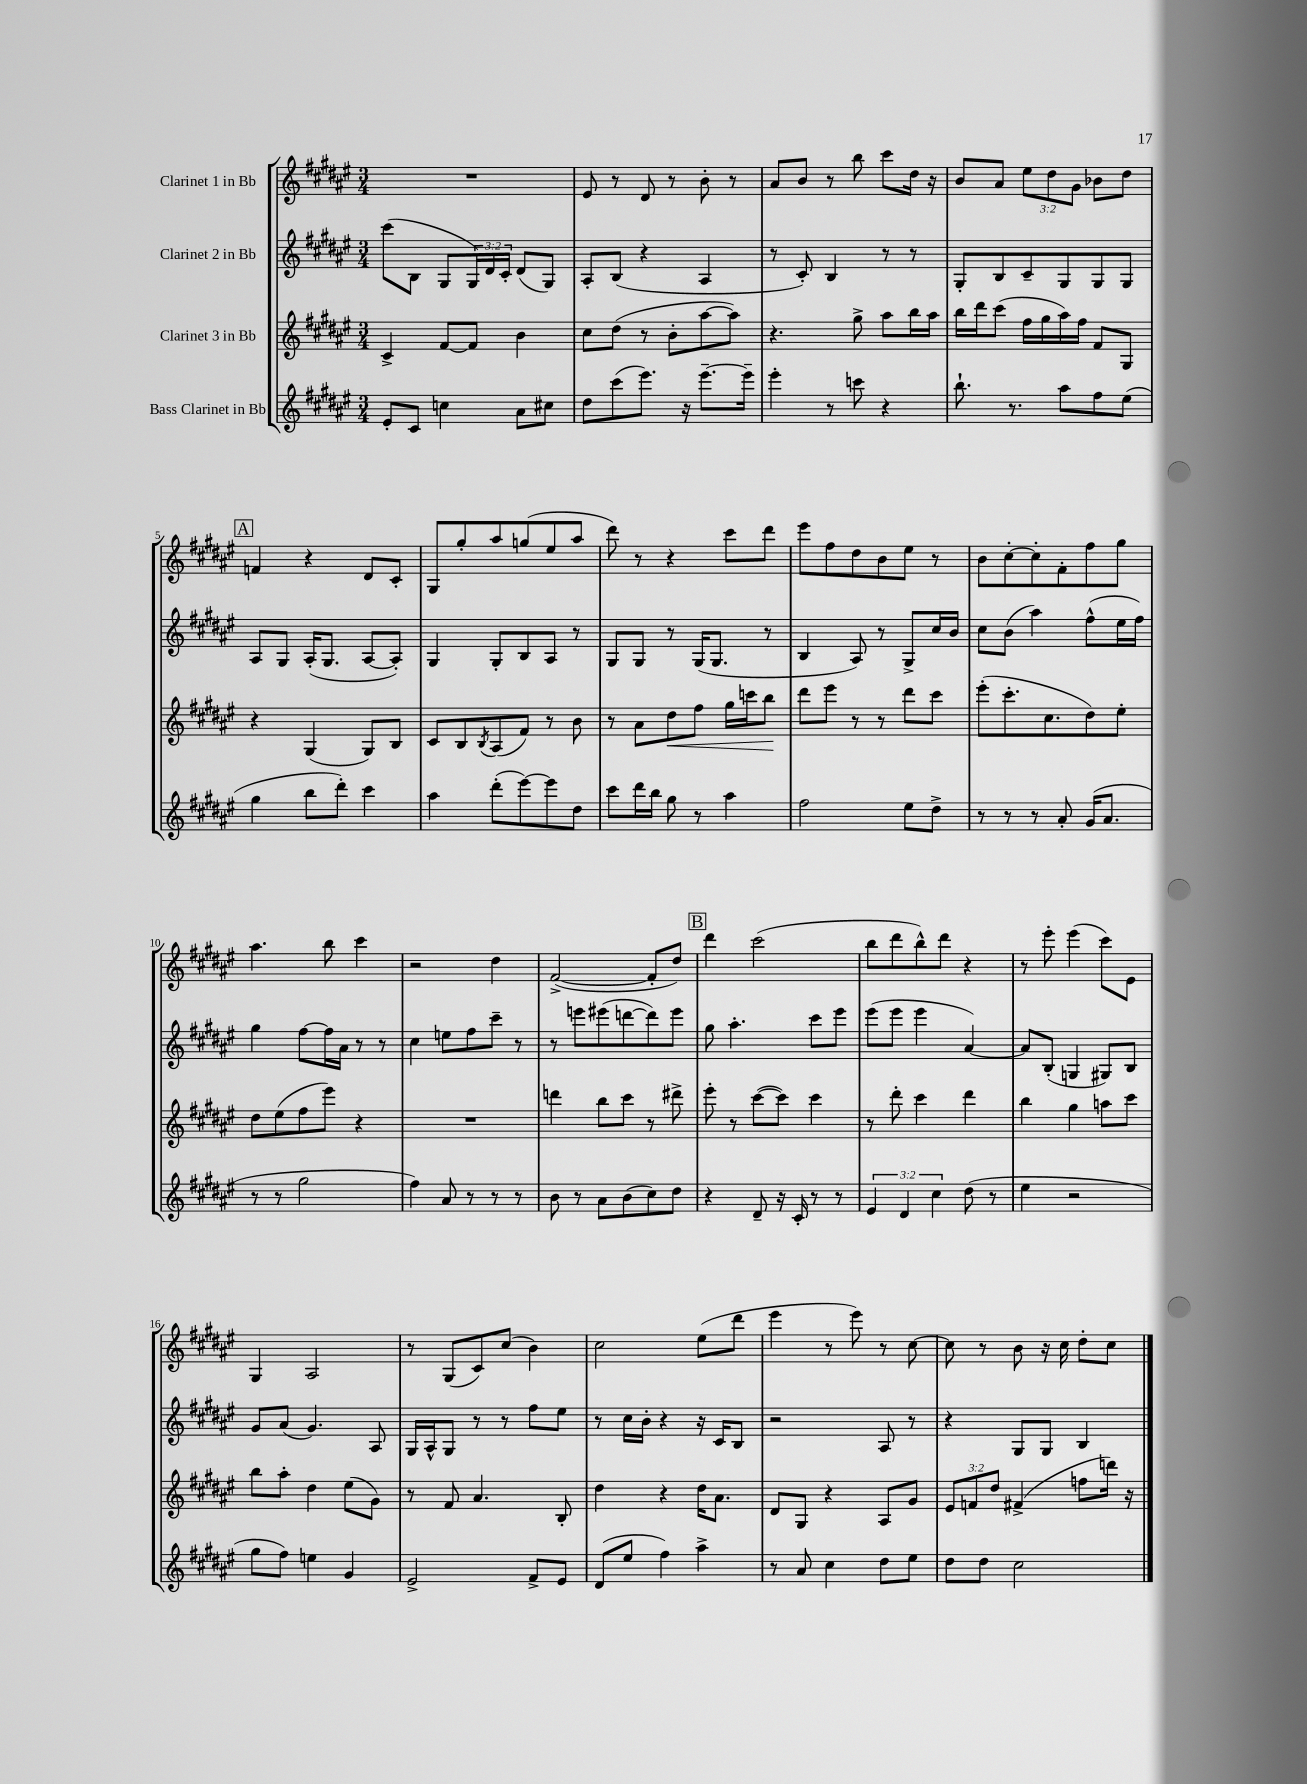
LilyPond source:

<<
\new StaffGroup <<
\new Staff = "s0" \with { instrumentName = "Clarinet 1 in Bb" } {
    \clef treble \key fis \major \numericTimeSignature \time 3/4 \override Staff.TupletNumber.text = #tuplet-number::calc-fraction-text
    R2. |
    eis'8 r8 dis'8 r8 b'8-. r8 |
    ais'8 b'8 r8 b''8 cis'''8 dis''16 r16 |
    b'8 ais'8 \tuplet 3/2 { eis''8 dis''8 gis'8 } bes'8 dis''8 |
    \mark \markup { \box "A" } f'4 r4 dis'8 cis'8-. |
    gis8 gis''8-. ais''8 g''8( eis''8 ais''8 |
    dis'''8) r8 r4 cis'''8 dis'''8 |
    eis'''8 fis''8 dis''8 b'8 eis''8 r8 |
    b'8 cis''8~-. cis''8-. fis'8-. fis''8 gis''8 |
    ais''4. b''8 cis'''4 |
    r2 dis''4 |
    fis'2~->( fis'8-. dis''8) |
    \mark \markup { \box "B" } dis'''4 cis'''2( |
    b''8 dis'''8 b''8-^) dis'''8 r4 |
    r8 eis'''8-. eis'''4( cis'''8) eis'8 |
    gis4 ais2 |
    r8 gis8( cis'8) cis''8( b'4) |
    cis''2 eis''8( dis'''8 |
    eis'''4 r8 eis'''8) r8 cis''8~ |
    cis''8 r8 b'8 r16 cis''16 dis''8-. cis''8 \bar "|." |
}
\new Staff = "s1" \with { instrumentName = "Clarinet 2 in Bb" } {
    \clef treble \key fis \major \numericTimeSignature \time 3/4 \override Staff.TupletNumber.text = #tuplet-number::calc-fraction-text
    cis'''8( b8 gis8 \tuplet 3/2 { gis16) dis'16 cis'16-. } dis'8( gis8) |
    ais8-. b8( r4 ais4 |
    r8 cis'8-.) b4 r8 r8 |
    gis8-. b8 cis'8-- gis8 gis8 gis8 |
    \mark \markup { \box "A" } ais8 gis8 ais16-.( gis8. ais8~ ais8-.) |
    gis4 gis8-. b8 ais8 r8 |
    gis8 gis8 r8 gis16( gis8. r8 |
    b4 ais8) r8 gis8-> cis''16 b'16 |
    cis''8 b'8( ais''4) fis''8-^( eis''16 fis''16) |
    gis''4 fis''8~ fis''16 ais'16 r8 r8 |
    cis''4 e''8 fis''8 cis'''8-- r8 |
    r8 e'''8 eis'''8( d'''8~ d'''8) eis'''8 |
    \mark \markup { \box "B" } gis''8 ais''4.-. cis'''8 eis'''8 |
    eis'''8( eis'''8 eis'''4 ais'4~) |
    ais'8 b8-.( g4 gis8) b8 |
    gis'8 ais'8( gis'4.) ais8 |
    gis16 ais16-^ gis8 r8 r8 fis''8 eis''8 |
    r8 cis''16 b'16-. r4 r16 cis'16 b8 |
    r2 ais8 r8 |
    r4 gis8 gis8 b4 \bar "|." |
}
\new Staff = "s2" \with { instrumentName = "Clarinet 3 in Bb" } {
    \clef treble \key fis \major \numericTimeSignature \time 3/4 \override Staff.TupletNumber.text = #tuplet-number::calc-fraction-text
    cis'4-> fis'8~ fis'8 b'4 |
    cis''8 dis''8( r8 b'8-. ais''8~ ais''8) |
    r4. gis''8-> ais''8 b''16 ais''16 |
    b''16 dis'''16 cis'''8( fis''16 gis''16 ais''16) fis''16 fis'8 gis8 |
    \mark \markup { \box "A" } r4 gis4( gis8) b8 |
    cis'8 b8 \acciaccatura { b8 } ais8( fis'8) r8 b'8 |
    r8 ais'8 dis''8\< fis''8 gis''16 c'''16 b''8\! |
    dis'''8 eis'''8 r8 r8 dis'''8 cis'''8 |
    eis'''8-.( cis'''8.-. cis''8. dis''8) eis''8-. |
    dis''8 eis''8( fis''8 eis'''8) r4 |
    R2. |
    d'''4 b''8 cis'''8 r8 dis'''8-> |
    \mark \markup { \box "B" } eis'''8-. r8 cis'''8~( cis'''8) cis'''4 |
    r8 dis'''8-. cis'''4 dis'''4 |
    b''4 gis''4 a''8 cis'''8 |
    b''8 ais''8-. dis''4 eis''8( gis'8) |
    r8 fis'8 ais'4. b8-. |
    dis''4 r4 dis''16 ais'8. |
    dis'8 gis8 r4 ais8 gis'8 |
    \tuplet 3/2 { eis'8 f'8 dis''8 } fis'4->( f''8 d'''16) r16 \bar "|." |
}
\new Staff = "s3" \with { instrumentName = "Bass Clarinet in Bb" } {
    \clef treble \key fis \major \numericTimeSignature \time 3/4 \override Staff.TupletNumber.text = #tuplet-number::calc-fraction-text
    eis'8-. cis'8 c''4 ais'8 cis''8 |
    dis''8 cis'''8( eis'''8.) r16 eis'''8.~-- eis'''16-- |
    eis'''4-. r8 c'''8 r4 |
    b''8.-! r8. ais''8 fis''8 eis''8( |
    \mark \markup { \box "A" } gis''4 b''8 dis'''8-.) cis'''4 |
    ais''4 dis'''8-.( eis'''8~) eis'''8 dis''8 |
    cis'''8 dis'''16 b''16 gis''8 r8 ais''4 |
    fis''2 eis''8 dis''8-> |
    r8 r8 r8 ais'8-. gis'16( ais'8. |
    r8 r8 gis''2 |
    fis''4) ais'8 r8 r8 r8 |
    b'8 r8 ais'8 b'8( cis''8) dis''8 |
    \mark \markup { \box "B" } r4 dis'8-- r16 cis'16-. r8 r8 |
    \tuplet 3/2 { eis'4 dis'4 cis''4 } dis''8( r8 |
    eis''4 r2 |
    gis''8 fis''8) e''4 gis'4 |
    eis'2-> fis'8-> eis'8 |
    dis'8( eis''8 fis''4) ais''4-> |
    r8 ais'8 cis''4 dis''8 eis''8 |
    dis''8 dis''8 cis''2 \bar "|." |
}
>>
>>
